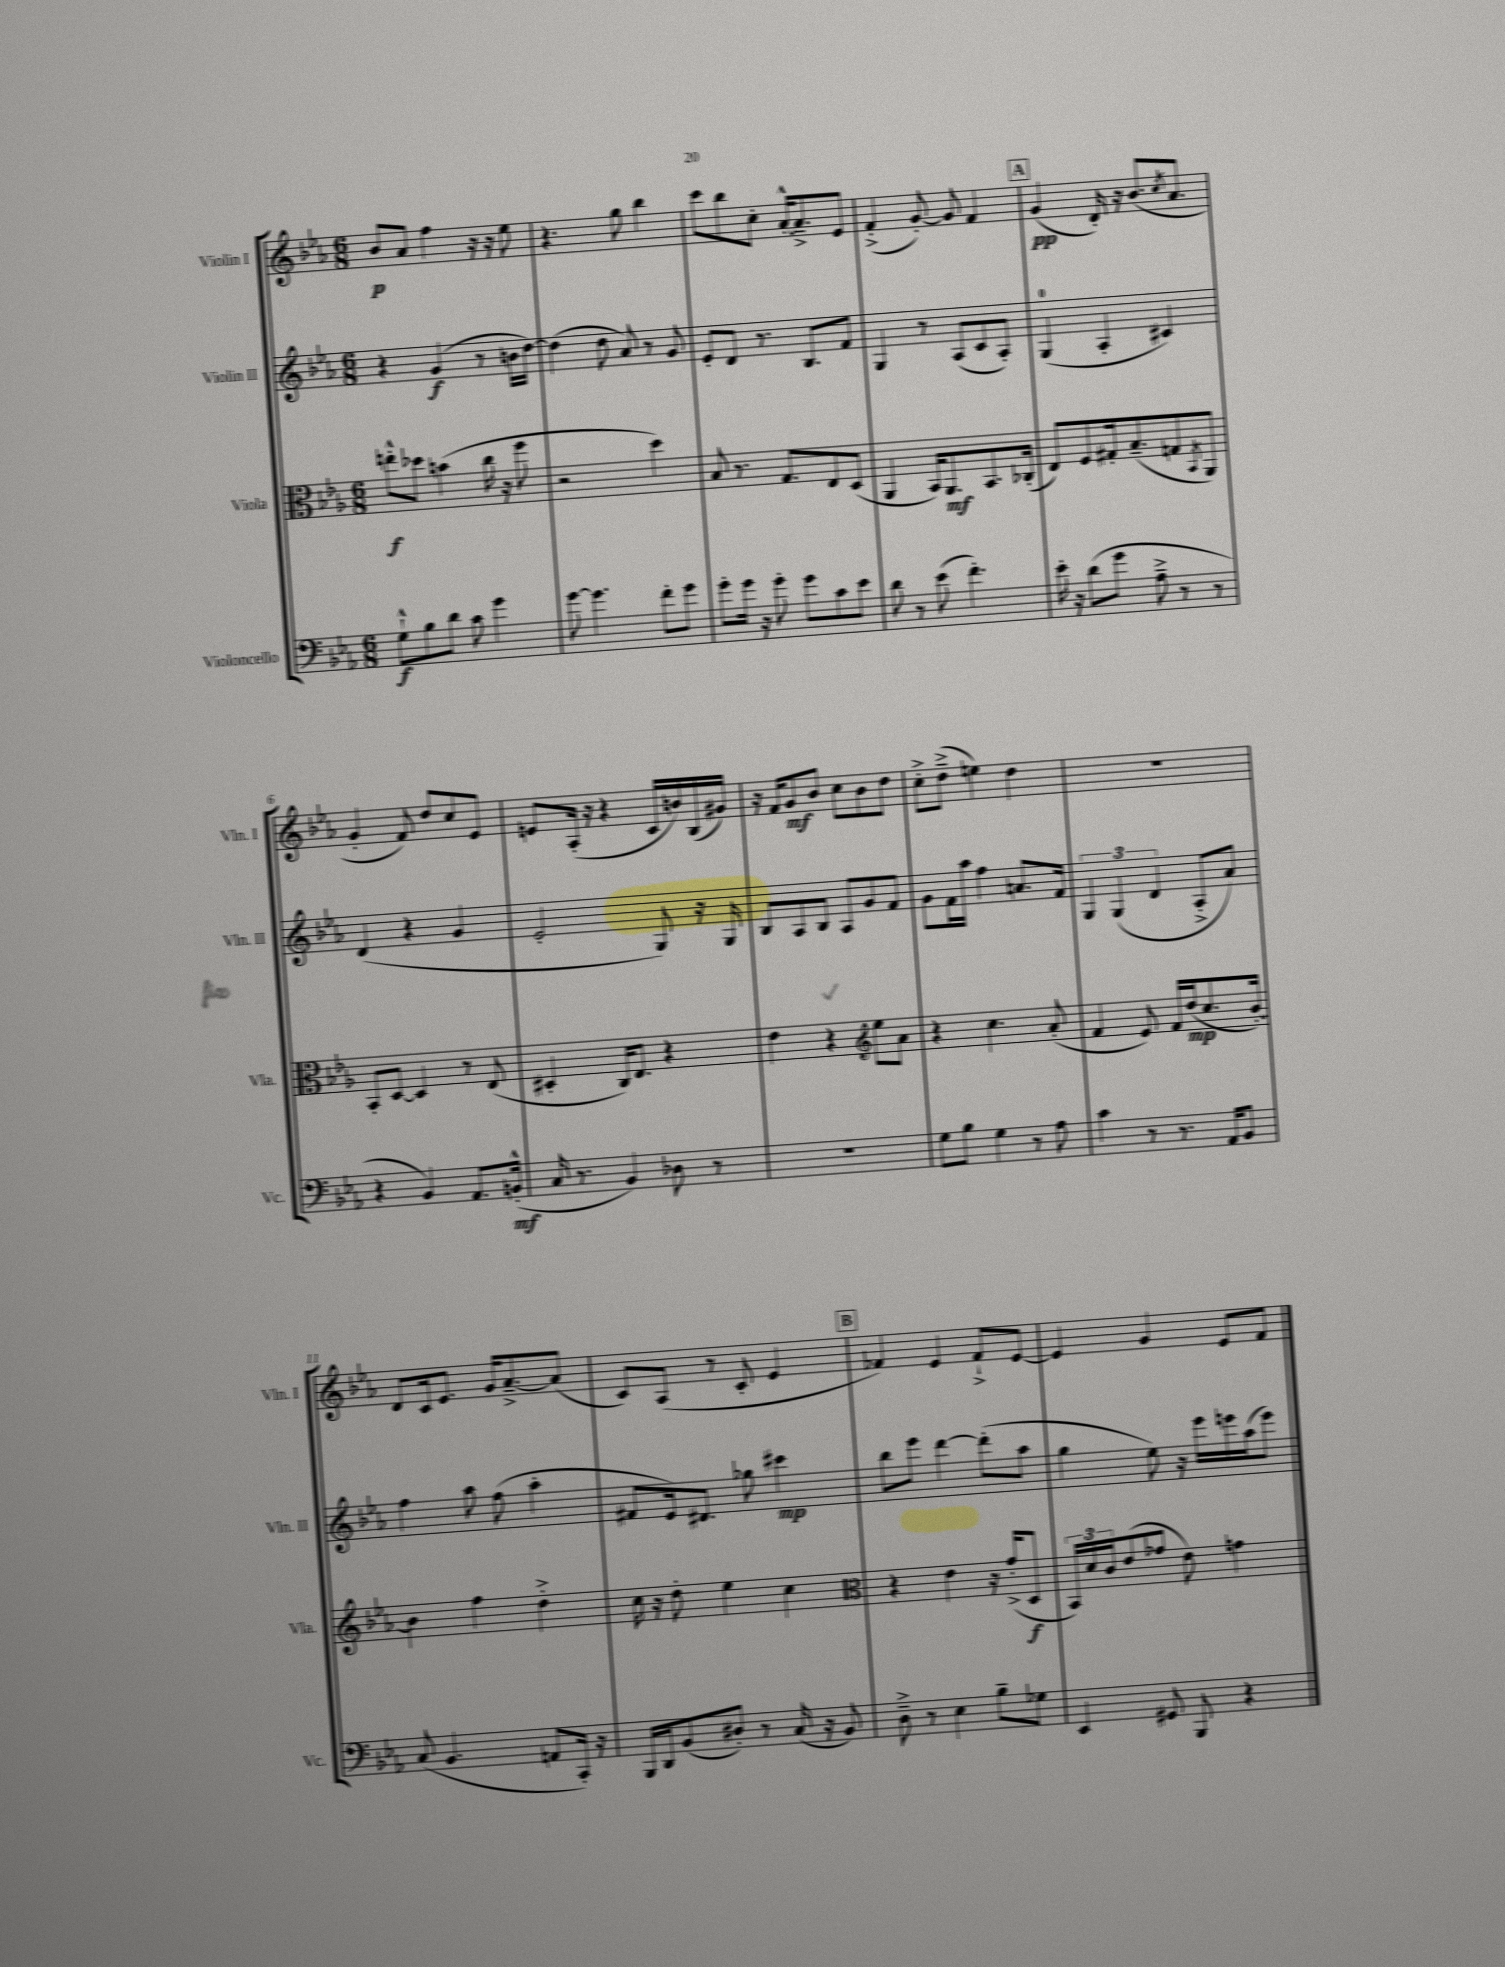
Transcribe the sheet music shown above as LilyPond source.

<<
\new StaffGroup <<
\new Staff = "s0" \with { instrumentName = "Violin I" shortInstrumentName = "Vln. I" } {
    \clef treble \key ees \major \numericTimeSignature \time 6/8
    bes'8\p aes'8 f''4 r16 r16 ees''8 |
    r4. g''8 bes''4 |
    c'''8 bes''8 c''8-. aes'16~-.-^ aes'8.---> ees'8 |
    f'4-.->( g'8~-.) g'8 f'4 |
    \mark \markup { \box "A" } g'4\pp( d'16-.) r16 bes'8.( \acciaccatura { c''8 } aes'8. |
    g'4-. f'8) d''8 c''8 ees'8 |
    e'8 aes16-.( r16 r4 c'16 b'16) bes16( gis'16) |
    r16 f'16 g'8\mf bes'8 c''8 bes'8 d''8 |
    c''8-.-> d''8--->( e''4) d''4 |
    r2. |
    d'8 c'16 ees'8. g'16 aes'8.~---> aes'8( |
    c'8) aes8( r8 c'8-. ees'4 |
    \mark \markup { \box "B" } fes'4) ees'4 fes'8-!-> ees'8~ |
    ees'4 g'4 ees'8 f'8 \bar "|." |
}
\new Staff = "s1" \with { instrumentName = "Violin II" shortInstrumentName = "Vln. II" } {
    \clef treble \key ees \major \numericTimeSignature \time 6/8
    r4 g'4\f( r8 b'16 d''16~) |
    d''4( d''8 aes'8) r8 g'8 |
    ees'8-. d'8 r8. bes8. f'8 |
    g4 r8 aes8( c'8 aes8-.) |
    \mark \markup { \box "A" } g4-0( aes4-. cis'4) |
    d'4( r4 g'4 |
    ees'2-. g8) r16 g16 |
    bes8 aes8 bes8 aes8 g'8 f'8 |
    g'8 f'16 aes''16 f''4 a'8. f'16 |
    \tuplet 3/2 { g4 g4( d'4 } aes8-.-> aes'8) |
    f''4 aes''8 f''8( aes''4-. |
    fis'8 ees'16) dis'8. ges''8 cis'''4\mp |
    \mark \markup { \box "B" } bes''8 ees'''8 d'''4~ d'''8-.( aes''8 |
    g''4 ees''8) r16 ees'''16 e'''16 aes''16( e'''8) \bar "|." |
}
\new Staff = "s2" \with { instrumentName = "Viola" shortInstrumentName = "Vla." } {
    \clef alto \key ees \major \numericTimeSignature \time 6/8
    e''8-.-^\f des''8 b'4( c''16 r16 f''8 |
    r2 d''4) |
    bes8 r8. g8. ees8 d8( |
    aes,4 bes,16) aes,8.\mf bes,8. ces16-.( |
    \mark \markup { \box "A" } ees8) f8 gis16-. bes8.--( g8 \acciaccatura { bes,8 } aes,8) |
    bes,8-. d8~ d4 r8 ees8( |
    dis4-. c16) ees8. r4 |
    ees'4 r4 \clef treble ees''8 aes'8 |
    r4 c''4. aes'8-.( |
    f'4 ees'8) f'16 d''16\mp( c''8. bes'16~-.) |
    bes'4 f''4 d''4-.-> |
    c''16 r16 d''8-. ees''4 c''4 |
    \mark \markup { \box "B" } \clef alto r4 ees'4 r16 g'16-.->( d8\f |
    \tuplet 3/2 { bes,16) d'16 c'16 } ees'8( ges'8 ees'8) g'4 \bar "|." |
}
\new Staff = "s3" \with { instrumentName = "Violoncello" shortInstrumentName = "Vc." } {
    \clef bass \key ees \major \numericTimeSignature \time 6/8
    g8-!-^\f bes8 d'8 c'8 g'4 |
    g'8~ g'4. f'8-. g'8 |
    g'8-. g'16 r16 g'8-. g'8 c'8 ees'8 |
    d'8 r8 ees'8( f'4.-.) |
    \mark \markup { \box "A" } ees'16-. r16 d'8( g'8 aes8---> r8 r8 |
    r4 bes,4) aes,8. b,16-.-^\mf( |
    c16 r8. bes,4) des8 r8 |
    R2. |
    g8 bes8 g4 r8 aes8 |
    c'4 r8 r8. aes,16 bes,8 |
    c8( bes,4. a,8 c,16-.) r16 |
    bes,,16 d,16 bes,8( dis8-.) r8 c16( r16 bes,8) |
    \mark \markup { \box "B" } d8---> r8 ees4 bes8-- ges8 |
    ees,4 gis,8 bes,,8 r4 \bar "|." |
}
>>
>>
